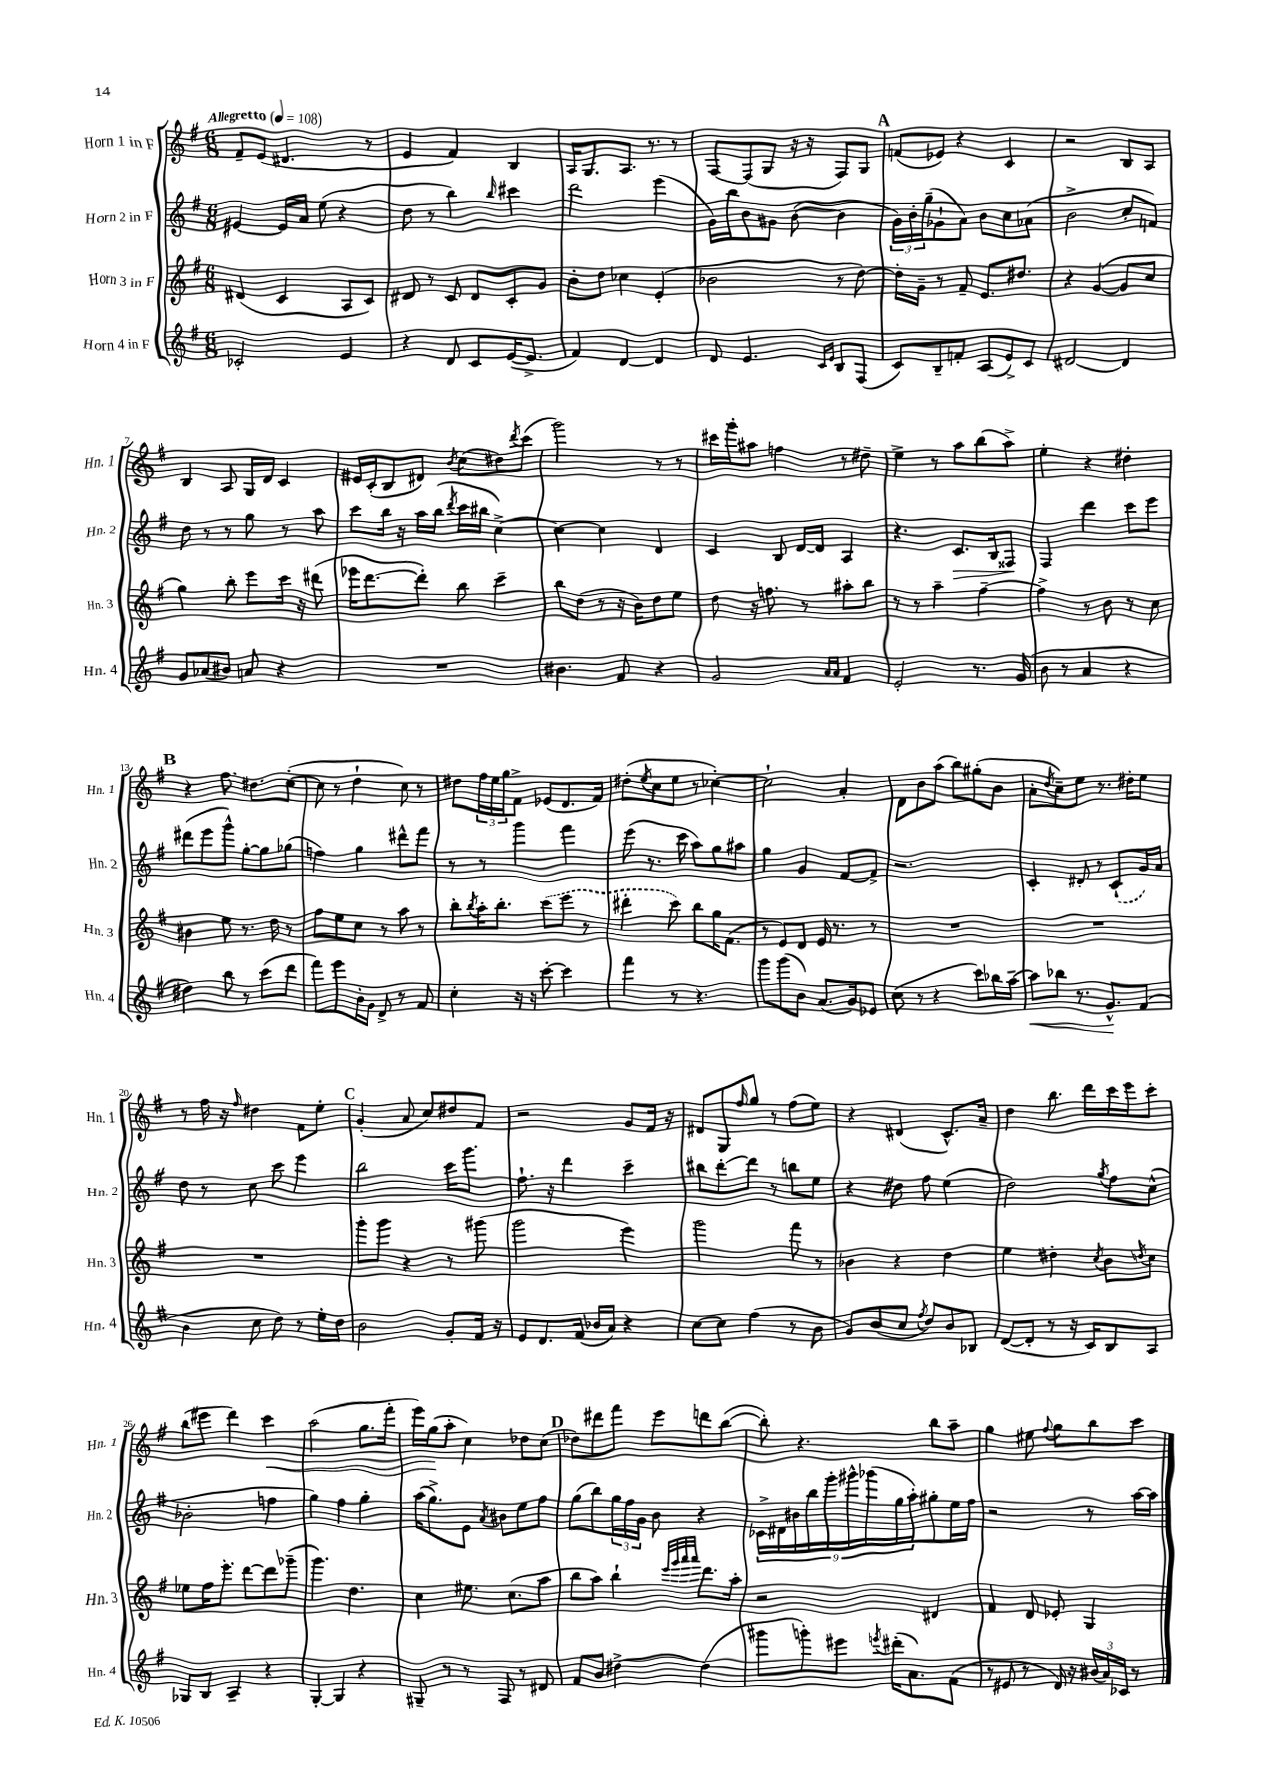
<<
\new StaffGroup <<
\new Staff = "s0" \with { instrumentName = "Horn 1 in F" shortInstrumentName = "Hn. 1" } {
    \clef treble \key g \major \numericTimeSignature \time 6/8 \tempo "Allegretto" 4 = 108
    fis'8-- e'8( dis'4. r8 |
    e'4 fis'4) b4 |
    a16 g8. a8. r8. r8 |
    fis8~ fis8( g8 r16 r16 fis8) g8 |
    \mark \markup { \bold "A" } f'8( ees'8) r4 c'4 |
    r2 b8 a8 |
    b4 a8 g16 d'16 c'4 |
    eis'16 c'16-.( b8 dis'8) \acciaccatura { b'8 } c''8( dis''8) \acciaccatura { d'''8 } c'''8( |
    g'''2) r8 r8 |
    cis'''16 g'''16-. ais''8 f''4 r8 dis''8-- |
    e''4-> r8 a''8 b''8( a''8->) |
    e''4-. r4 dis''4-. |
    \mark \markup { \bold "B" } r4 fis''8. dis''8. c''8~-.( |
    c''8 r8 d''4-! c''8) r8 |
    dis''8 \tuplet 3/2 { fis''16 e''16 g''16 } fis'8-> ees'8( d'8. fis'16) |
    dis''8-.( \acciaccatura { e''8 } c''8 e''8 r8 ces''4~-.) |
    ces''2-! a'4-. |
    d'8 b'8 a''8( b''8) gis''8-.( b'8 |
    a'8-. \acciaccatura { d''8 } c''8--) e''8 r8. dis''16-. e''8 |
    r8 fis''16 r16 \grace { fis''16 } dis''4 fis'8 e''8-. |
    \mark \markup { \bold "C" } g'4-.( a'8 c''8) dis''8 fis'8 |
    r2 g'8 fis'16 r16 |
    dis'8 g8 \grace { fis''16 } g''8 r8 fis''8( e''8) |
    r4 dis'4( c'8.-^) a'16-- |
    d''4 b''8. d'''16 c'''16 e'''16 c'''8-. |
    b''8( eis'''8 d'''4) c'''4\< |
    a''2( g''8. fis'''16-. |
    e'''16) g''16\!( a''8-. c''4) des''8 c''8( |
    \mark \markup { \bold "D" } des''8) dis'''8 fis'''8 e'''8 d'''8 b''8~( |
    b''8-.) r4. b''8 a''8-- |
    g''4 eis''8 \appoggiatura { fis''8 } g''8 b''8 c'''8 \bar "|." |
}
\new Staff = "s1" \with { instrumentName = "Horn 2 in F" shortInstrumentName = "Hn. 2" } {
    \clef treble \key g \major \numericTimeSignature \time 6/8
    eis'4~ eis'16 a'16 e''8( r4 |
    d''8 r8 b''4) \grace { b''16 } cis'''4 |
    d'''2 e'''4( |
    g'16) b''16 b'8 gis'8 b'8~( b'4 |
    \mark \markup { \bold "A" } \tuplet 3/2 { g'16) b'16-. g''16--( } ges'8-! a'8) b'8 c''8 aes'8( |
    b'2-> c''8-. f'8) |
    d''8 r8 r8 g''8 r8 a''8 |
    c'''8 b''16 r16 a''16 b''16( \acciaccatura { d'''8 } c'''16 bis''16 c''4~->) |
    c''4~ c''4 d'4 |
    c'4 b8 d'16~ d'16 a4 |
    r4. c'8.\> b16 fisis8\! |
    fis4 d'''4 c'''8 e'''8 |
    \mark \markup { \bold "B" } dis'''8( e'''8 g'''8-^) g''8~-. g''8 ges''8( |
    f''4) g''4 dis'''8-^ fis'''8 |
    r8 r8 g'''4 fis'''4 |
    e'''8( r8. c'''16 a''8) g''8 ais''8 |
    g''4 g'4 fis'8~ fis'8-> |
    r2. |
    c'4-. dis'8-. r8 \once \slurDashed c'8-!( g'16) a'16 |
    d''8 r8 c''8 c'''8 e'''4 |
    \mark \markup { \bold "C" } b''2 c'''16 g'''8. |
    fis''8.-! r16 d'''4 c'''4-- |
    bis''8 d'''8~-. d'''8 r8 b''8 e''8 |
    r4 dis''8 fis''8 e''4( |
    d''2) \acciaccatura { g''8 } fis''8 c''8-^( |
    bes'2-. f''4 |
    g''4) fis''4 g''4-. |
    a''16( g''8.->) e'8 \acciaccatura { a'8 } bis'8 e''8 fis''8 |
    \mark \markup { \bold "D" } g''8( b''8) \tuplet 3/2 { g''16 fis''16 g'16 } b'8 r4 |
    \tuplet 9/8 { ces'16-> dis'16 bis'16 b''16 g'''16-. gis'''16-^ ges'''16( g''16 a''16-.) } gis''8-. e''16 fis''16 |
    r2 r8 a''16~ a''16 \bar "|." |
}
\new Staff = "s2" \with { instrumentName = "Horn 3 in F" shortInstrumentName = "Hn. 3" } {
    \clef treble \key g \major \numericTimeSignature \time 6/8
    dis'4( c'4 a8 c'8) |
    dis'8 r8 c'8 dis'8 c'8-. g'8 |
    b'8-. d''8 ces''4 e'4-.( |
    bes'2 r8 d''8~) |
    \mark \markup { \bold "A" } d''16-. g'16-- r8 fis'8-- e'8. dis''8. |
    r4 g'4~( g'8 c''8 |
    g''4) b''8-. e'''8 c'''16 r16 dis'''8( |
    ees'''16 d'''8.~ d'''8-.) b''8 c'''4-- |
    b''8 d''8( r8 r16 b'16) d''8 e''8 |
    d''8 r16 f''8. r8 ais''8-. b''8 |
    r8 r8 a''4-- fis''4~-- |
    fis''4-> r8 b'8 r8 c''8 |
    \mark \markup { \bold "B" } bis'4 e''8 r8. d''16 r8 |
    fis''8 e''8 c''8 r8 a''8 r8 |
    b''8-. \acciaccatura { b''8 } a''16-. b''8.-. \once \slurDashed c'''8( e'''8 r8 |
    dis'''4-. c'''8) b''8 g''16 fis'8.( |
    r8 e'8) d'8 e'16 r8. r8 |
    R2. |
    R2. |
    R2. |
    \mark \markup { \bold "C" } g'''8-. g'''8 r4 r8 gis'''8( |
    g'''2 e'''4) |
    g'''2 fis'''8 r8 |
    bes'4 r4 d''4 |
    e''4 dis''4-. \acciaccatura { c''8 } b'8 \acciaccatura { d''8 } c''8 |
    ees''8 fis''16 e'''8.-. d'''8~ d'''8 ges'''8--( |
    g'''4.) d''4. |
    c''4 eis''8. c''8.( a''8 |
    \mark \markup { \bold "D" } b''8 a''8) b''4-! \grace { e'''32 g'''32 a'''32 a'''32 } d'''8. a''16-. |
    r2 dis'4 |
    fis'4 d'8 ees'8-. g4 \bar "|." |
}
\new Staff = "s3" \with { instrumentName = "Horn 4 in F" shortInstrumentName = "Hn. 4" } {
    \clef treble \key g \major \numericTimeSignature \time 6/8
    ces'2-. e'4 |
    r4 d'8 c'8 e'16~( e'8.-> |
    fis'4) d'4~ d'4 |
    d'8 e'4. \grace { c'16 e'16 } b8 fis8( |
    \mark \markup { \bold "A" } c'8) b8-- f'8-. a8( e'8->) c'8 |
    dis'2~ dis'4 |
    g'8 aes'8( bis'8) a'8 r4 |
    R2. |
    bis'4. fis'8 r4 |
    g'2 \grace { a'16 a'16 } fis'4 |
    e'2-. r8. g'16( |
    b'8 r8 a'4 r4 |
    \mark \markup { \bold "B" } dis''4) b''8 r8 c'''8( d'''8 |
    fis'''8) e'''8 b'16-. g'16 d'8-> r8 fis'8 |
    c''4-. r16 r16 c'''8~-. c'''4 |
    fis'''4 r8 r4. |
    g'''8 g'''8( b'8) a'8.( g'16) ees'8 |
    c''8( r8 r4 c'''8) bes''16 a''16~-- |
    a''8\< bes''8 r8. g'8.-^\! fis'8( |
    b'4 c''8 d''8) r8 e''16-. d''16 |
    \mark \markup { \bold "C" } b'2 g'8-. fis'16 r16 |
    e'8 d'8. fis'16( bes'16 a'16) r4 |
    c''8~ c''8 fis''4( r8 b'8 |
    g'8) b'8( c''8 \acciaccatura { fis''8 } d''8) b'8 bes8 |
    d'8~( d'8-. r8 r16 c'16) b8 a8 |
    ges8 b8 a4-- r4 |
    g4~-. g4 r4 |
    gis8-- r8 r8 fis8 r8 dis'8 |
    \mark \markup { \bold "D" } fis'8 b'8 dis''4~-> dis''4( |
    gis'''8 g'''8-.) eis'''8 \acciaccatura { e'''8 } dis'''16-.( a'8.) fis'8( |
    r8 eis'8 r8 d'16) r16 \tuplet 3/2 { bis'16( a'16) ces'16 } r8 \bar "|." |
}
>>
>>
